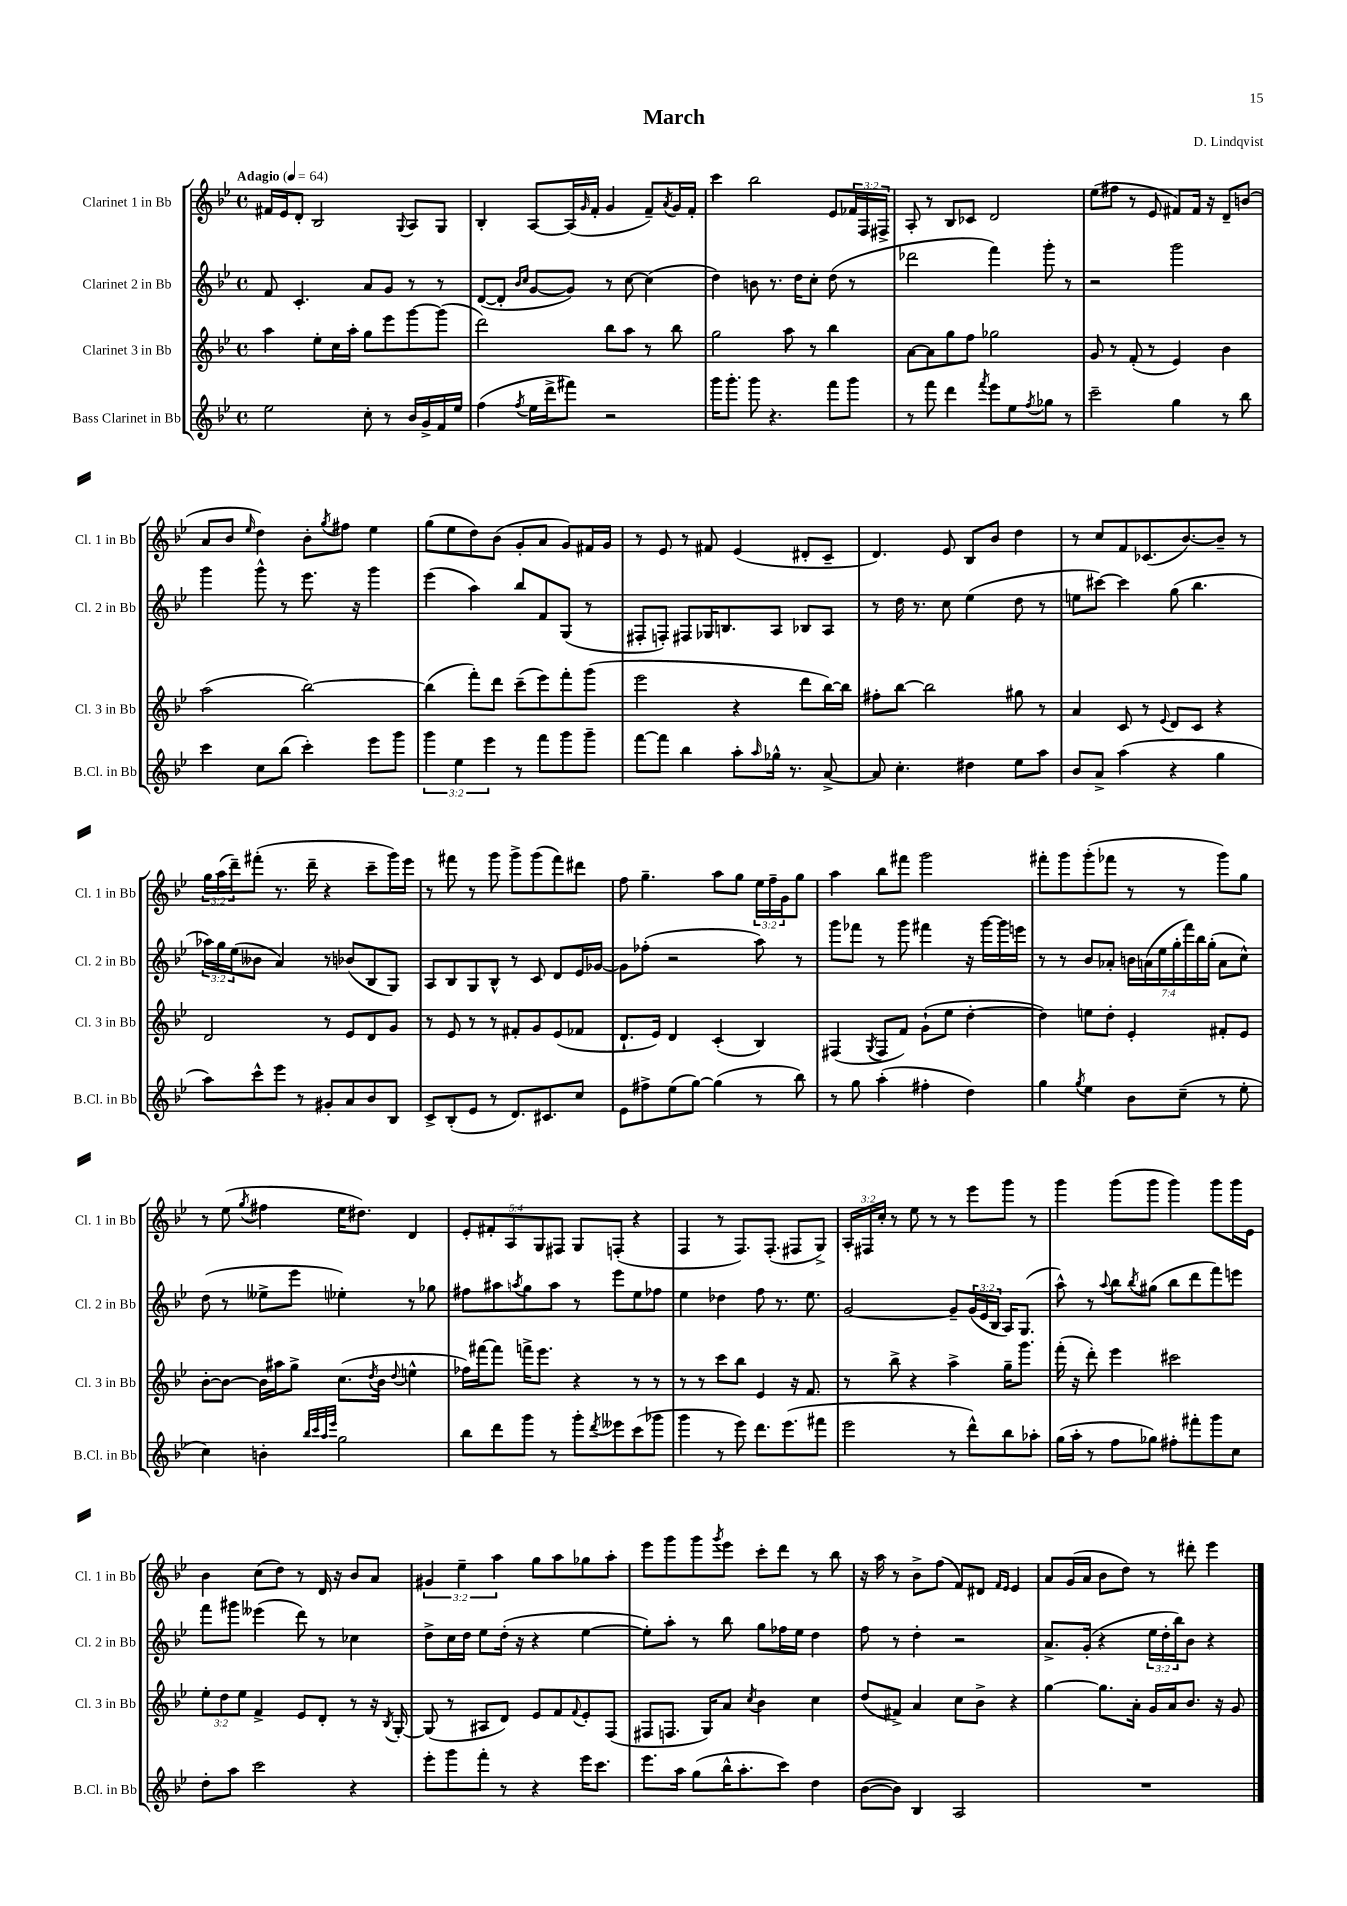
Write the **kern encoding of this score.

**kern	**kern	**kern	**kern
*part4	*part3	*part2	*part1
*staff4	*staff3	*staff2	*staff1
*I"Bass Clarinet in Bb	*I"Clarinet 3 in Bb	*I"Clarinet 2 in Bb	*I"Clarinet 1 in Bb
*I'B.Cl. in Bb	*I'Cl. 3 in Bb	*I'Cl. 2 in Bb	*I'Cl. 1 in Bb
*clefG2	*clefG2	*clefG2	*clefG2
*k[b-e-]	*k[b-e-]	*k[b-e-]	*k[b-e-]
*M4/4	*M4/4	*M4/4	*M4/4
*met(c)	*met(c)	*met(c)	*met(c)
*MM64	*MM64	*MM64	*MM64
=1	=1	=1	=1
!	!	!	!LO:TX:a:B:t=Adagio
2ee-\	4aa\	8f/	16f#X/LL
.	.	.	16e-/J
.	.	4.c'/	8d'/J
.	8ee-'\L	.	2B-/
.	16cc\L	.	.
.	16aa'\JJ	.	.
8cc'\	8gg\L	8a/L	.
8r	8eee-\	8g/J	.
.	.	.	8qqG/
16b-/LL	[8ggg\	8r	8A/L
16g^/	.	.	.
16f/	(8ggg\J]	8r	8G/J
16ee-/JJ	.	.	.
=2	=2	=2	=2
(4ff\	2ddd\)	([8d/L	4B-'/
.	.	8d'/J]	.
.	.	16qqb-/LL	.
8qff/	.	16qqcc/JJ	.
16ee-\LL	.	[8g/L	[8A/L
16ddd^\J	.	.	.
8fff#X\J)	.	8g/J])	(16A/L]
.	.	.	16qqg/
.	.	.	16f'/JJ
2r	8bb-\L	8r	4g/
.	8aa\J	[8cc\	.
.	8r	(4cc\]	8f~/L)
.	.	.	8qa/
.	8bb-\	.	16g/L
.	.	.	16f'/JJ
=3	=3	=3	=3
16ggg\KL	2gg\	4dd\)	4ccc\
8.ggg'\J	.	.	.
8ggg\	.	8bn\	2bb-\
4.r	.	8.r	.
.	8aa\	.	.
.	.	16dd\KL	.
.	8r	8cc'\J	.
8fff\L	4bb-\	(8dd\	8e-/L
8ggg\J	.	8r	24f-X/L
.	.	.	24F/
.	.	.	24F#X^/JJ
=4	=4	=4	=4
8r	[8a\L	2ddd-X\	8A'/
8fff\	8a\]	.	8r
4ddd\	8gg\	.	8B-/L
.	8ff\J	.	8c-X/J
8qfff/	.	.	.
8eee-\L	2gg-X\	4fff\)	2d/
8ee-\	.	.	.
8qff/	.	.	.
8gg-X\J	.	8ggg'\	.
8r	.	8r	.
=5	=5	=5	=5
2ccc~\	8g/	2r	(8ee-\L
.	8r	.	8ff#X\J
.	(8f'/	.	8r
.	8r	.	8e-/
4gg\	4e-/)	2ggg\	8f#X/L)
.	.	.	16f#/Jk
.	.	.	16r
8r	4b-\	.	8d~/L
8bb-\	.	.	(8bn/J
!!LO:LB:g=z
=6	=6	=6	=6
4ccc\	(2aa\	4ggg\	8a/L
.	.	.	8b-/J
.	.	.	16qqee-/
8cc\L	.	8ggg^^\	4dd\)
(8bb-\J	.	8r	.
4ccc'\)	[2bb-\)	8.eee-\	8b-'\L
.	.	.	8qgg/
.	.	.	8ff#X\J
.	.	16r	.
8eee-\L	.	4ggg\	4ee-\
8ggg\J	.	.	.
=7	=7	=7	=7
6ggg\	(4bb-\]	(4eee-\	(8gg\L
.	.	.	8ee-\
6ee-\	.	.	.
.	8fff'\L)	4aa\)	8dd\)
6eee-\	.	.	.
.	8ddd\J	.	(8b-\J
8r	(8ccc~\L	8bb-/L	8g'/L
8fff\L	8eee-\)	8f/	8a/J
8ggg\	8fff'\	(8G/J	8g/L)
8ggg~\J	(8ggg\J	8r	16f#X/L
.	.	.	16g/JJ
=8	=8	=8	=8
[8fff\L	2eee-\	8F#X'/L	8r
8fff\J]	.	8Fn'/J)	8e-/
4bb-\	.	8F#X/L	8r
.	.	16G-X/K	8f#X/
.	.	8.Bn/	.
8aa'\L	4r	.	(4e-/
16qqaa/	.	.	.
16gg-X^^\Jk	.	8A/J	.
8.r	.	.	.
.	8ddd\L	8B-X/L	8d#X'/L
[8a^/	[16bb-\L)	8A/J	8c~/J
.	16bb-\JJ]	.	.
=9	=9	=9	=9
8a/]	8ff#X'\L	8r	4.d/)
4.cc'\	[8bb-\J	16dd\	.
.	.	8.r	.
.	2bb-\]	.	.
.	.	8cc\	8e-/
4dd#X\	.	(4ee-\	8B-/L
.	.	.	8b-/J
8ee-\L	8gg#X\	8dd\	4dd\
8aa\J	8r	8r	.
=10	=10	=10	=10
8b-/L	4a/	8een\L	8r
8a^/J	.	[8ccc#X\J)	8cc/L
(4aa\	8c/	4ccc#\]	8f/
.	8r	.	(8.c-X/
.	8qqe-/	.	.
4r	8d/L	(8gg\	.
.	.	.	[8.b-/)
.	8c/J	4.bb-\	.
4gg\	4r	.	8b-~/J]
.	.	.	8r
!!LO:LB:g=z
=11	=11	=11	=11
8aa\L)	2d/	24aa-X\LL)	24gg\LL
.	.	24gg\	(24aa\
.	.	(24ee-\J	24ddd~\J)
8ccc^^\	.	8b--X\J	(8fff#X'\J
8eee-\J	.	4a/)	8.r
8r	.	.	.
.	.	.	16ddd~\
8g#X'/L	8r	8r	4r
8a/	8e-/L	(8b-X/L	.
8b-/	8d/	8B-/	8ccc~\L
8B-/J	8g/J	8G/J)	16ggg\L)
.	.	.	16eee-\JJ
=12	=12	=12	=12
8c^/L	8r	8A/L	8r
(8B-'/	8e-/	8B-/	8fff#X\
8e-/J	8r	8G/	8r
8r	8r	8B-^^/J	8ggg\
8.d/L)	8f#X'/L	8r	8ggg^\L
.	8g/	8c/	(8ggg\
8.c#X/	.	.	.
.	(8e-/	8d/L	8fff#\)
8cc/J	8f-X/J	16e-/L	8ddd#X\J
.	.	[16g-X/JJ	.
=13	=13	=13	=13
8e-\L	8.d`/L	8g-\L]	8ff\
8ff#X^\	.	(8ff-X'\J	4.gg~\
.	16e-/Jk)	.	.
(8ee-\	4d/	2r	.
[8gg\J)	.	.	.
(4gg\]	(4c'/	.	8aa\L
.	.	.	8gg\J
8r	4B-/)	8aa\)	24ee-\LL
.	.	.	24ff~\
.	.	.	24g\J
8bb-\)	.	8r	8gg\J
=14	=14	=14	=14
8r	(4F#X/	8ggg\L	4aa\
8gg\	.	8fff-X\J	.
.	8qG/	.	.
(4aa'\	8F#/L	8r	8bb-\L
.	8f/J)	8ggg\	8fff#X\J
4ff#X'\	(8g`\L	4fff#X\	2ggg\
.	8ee-\J	.	.
4dd\)	[4dd'\	16r	.
.	.	[16ggg\LL	.
.	.	16ggg\]	.
.	.	16eeen\JJ	.
=15	=15	=15	=15
4gg\	4dd\])	8r	8fff#X'\L
.	.	8r	8ggg\
8qgg/	.	.	.
4ee-\	8een\L	8b-/L	(8ggg'\
.	8dd'\J	8a-X'/J	8fff-X\J
8b-\L	4e-'/	28bn\LL	8r
.	.	(28an\	.
.	.	28ee-\	.
.	.	28gg'\	.
(8cc~\J	.	.	8r
.	.	28fff\)	.
.	.	28bb-\	.
.	.	(28gg'\JJ	.
8r	8f#X'/L	8a\L	8ggg\L)
8ee-'\	8e-/J	8cc^^\J)	8gg\J
!!LO:LB:g=z
=16	=16	=16	=16
4cc\)	[8b-'\L	(8dd\	8r
.	8b-\J_	8r	(8ee-\
.	.	.	8qgg/
4bn'\	16b-\LL]	8ee--X^\L	4ff#X\
.	16aa#X\J	.	.
.	8gg^\J	8eee-\J	.
32qqbb-/LLL	.	.	.
32qqccc/	.	.	.
32qqaa/	.	.	.
32qqeee-/JJJ	.	.	.
2gg\	(8.cc\L	4ee-X'\)	16ee-\KL
.	.	.	8.dd#X\J)
.	8qdd/	.	.
.	16b-\Jk	.	.
.	8qqdd/	.	.
.	4een^^\	8r	4d/
.	.	8gg-X\	.
=17	=17	=17	=17
8bb-\L	16ff-X\LL)	8ff#X\L	10e-'/L
.	[16fff#X\J	.	.
.	.	.	10f#X'/
8ddd\	8fff#\J]	8aa#X\	.
.	.	.	10A/
.	.	8qaan/	.
8ggg\J	16fffn^\KL	8gg\	.
.	.	.	10G/
.	8.eee-\J	.	.
8r	.	8aa\J	.
.	.	.	10F#X/J
8ggg'\L	4r	8r	8G/L
8qddd/	.	.	.
8eee--X\	.	8eee-\L	(8Fn'/J
(8ccc\	8r	8ee-\	4r
8ggg-X\J	8r	8ff-X\J	.
=18	=18	=18	=18
4ggg\	8r	4ee-\	4F/
.	8r	.	.
8r	8ccc\L	4dd-X\	8r
8eee-\)	8bb-\J	.	8.F/L)
8.ddd\L	4e-/	8ff\	.
.	.	.	(8.F'/J
.	.	8.r	.
(8.eee-\	.	.	.
.	16r	.	8F#X/L
.	8.f/	8.ee-\	.
8fff#X\J	.	.	8G^/J)
=19	=19	=19	=19
2eee-\	8r	[2g/	24A'/LL
.	.	.	24F#X/
.	.	.	24cc'/JJ
.	8bb-^\	.	8r
.	4r	.	8ee-\
.	.	.	8r
8r	4aa^\	8g~/L]	8r
8ddd^^\L)	.	(24g/L	8eee-\L
.	.	24e-/	.
.	.	24B-/JJ	.
8bb-\	16gg~\KL	16A/KL)	8ggg\J
.	8.ggg\J	(8.G/J	.
8aa-X'\J	.	.	8r
=20	=20	=20	=20
(16gg\LL	(16fff'\	8aa^^\)	4ggg\
16aa'\JJ	16r	.	.
8r	8ddd'\)	8r	.
.	.	8qqaa/	.
8ff\L	4eee-\	8bb-\L	(8ggg\L
.	.	8qbb-/	.
8gg-X\J)	.	(8gg#X\J	8ggg\J
8ff#X'\L	2ccc#X\	8bb-\L	4ggg\)
8fff#X'\	.	8ddd\	.
8ggg\	.	8fff\)	8ggg\L
8cc\J	.	8eeen\J	16ggg\L
.	.	.	16e-\JJ
!!LO:LB:g=z
=21	=21	=21	=21
8dd'\L	12ee-'\L	8fff\L	4b-\
.	12dd\	.	.
8aa\J	.	8ggg#X\J	.
.	12ee-\J	.	.
2ccc\	4f^/	(4eee--X\	(8cc\L
.	.	.	8dd\J)
.	8e-/L	8ddd\)	8r
.	8d'/J	8r	16d/
.	.	.	16r
4r	8r	4cc-X\	8b-/L
.	16r	.	8a/J
.	8qB-/	.	.
.	[16G'/	.	.
=22	=22	=22	=22
8eee-'\L	(8G/]	8dd^\L	6g#X/
8ggg\	8r	16cc\L	.
.	.	.	6ee-~\
.	.	16dd\JJ	.
8fff'\J	8A#X/L	8ee-\L	.
.	.	.	6aa\
8r	8d/J)	(16dd'\Jk	.
.	.	16r	.
4r	8e-/L	4r	8gg\L
.	8f/	.	8aa\
.	8qqf/	.	.
16eee-\KL	8e-'/	[4ee-\	8gg-X\
8.ccc\J	.	.	.
.	(8F/J	.	8aa'\J
=23	=23	=23	=23
8.eee-\L	8F#X/L	8ee-'\L])	8eee-\L
.	8.Fn/J	8aa'\J	8ggg\
16aa\Jk	.	.	.
(8gg\L	.	8r	8ggg\
.	16G/KL)	.	.
.	.	.	8qggg/
16bb-^^\K	8a/J	8bb-\	8eee-\J
8.aa'\	.	.	.
.	8qcc/	.	.
.	4b-\	8gg\L	8ccc'\L
8ccc\J)	.	16ff-X\L	8ddd\J
.	.	16ee-\JJ	.
4dd\	4cc\	4dd\	8r
.	.	.	8bb-\
=24	=24	=24	=24
([8b-\L	(8dd/L	8ff\	16r
.	.	.	16aa\
8b-\J])	8f#X^/J)	8r	8r
4B-/	4a/	4dd'\	8b-^\L
.	.	.	(8ff\J
2A/	8cc\L	2r	8f/L)
.	8b-^\J	.	8d#X/J
.	.	.	16qqf/LL
.	.	.	16qqe-/JJ
.	4r	.	4e-/
=25	=25	=25	=25
1r	[4gg\	8.a^/L	8a/L
.	.	.	(16g/L
.	.	(16g'/Jk	16a/JJ
.	8.gg\L]	4r	8b-\L
.	.	.	8dd\J)
.	16a'\Jk	.	.
.	16g/LL	24ee-\LL	8r
.	.	24dd'\	.
.	16a/J	.	.
.	.	24bb-\J)	.
.	8.b-/J	8b-\J	8ddd#X'\
.	.	4r	4eee-\
.	16r	.	.
.	8g/	.	.
==	==	==	==
*-	*-	*-	*-
